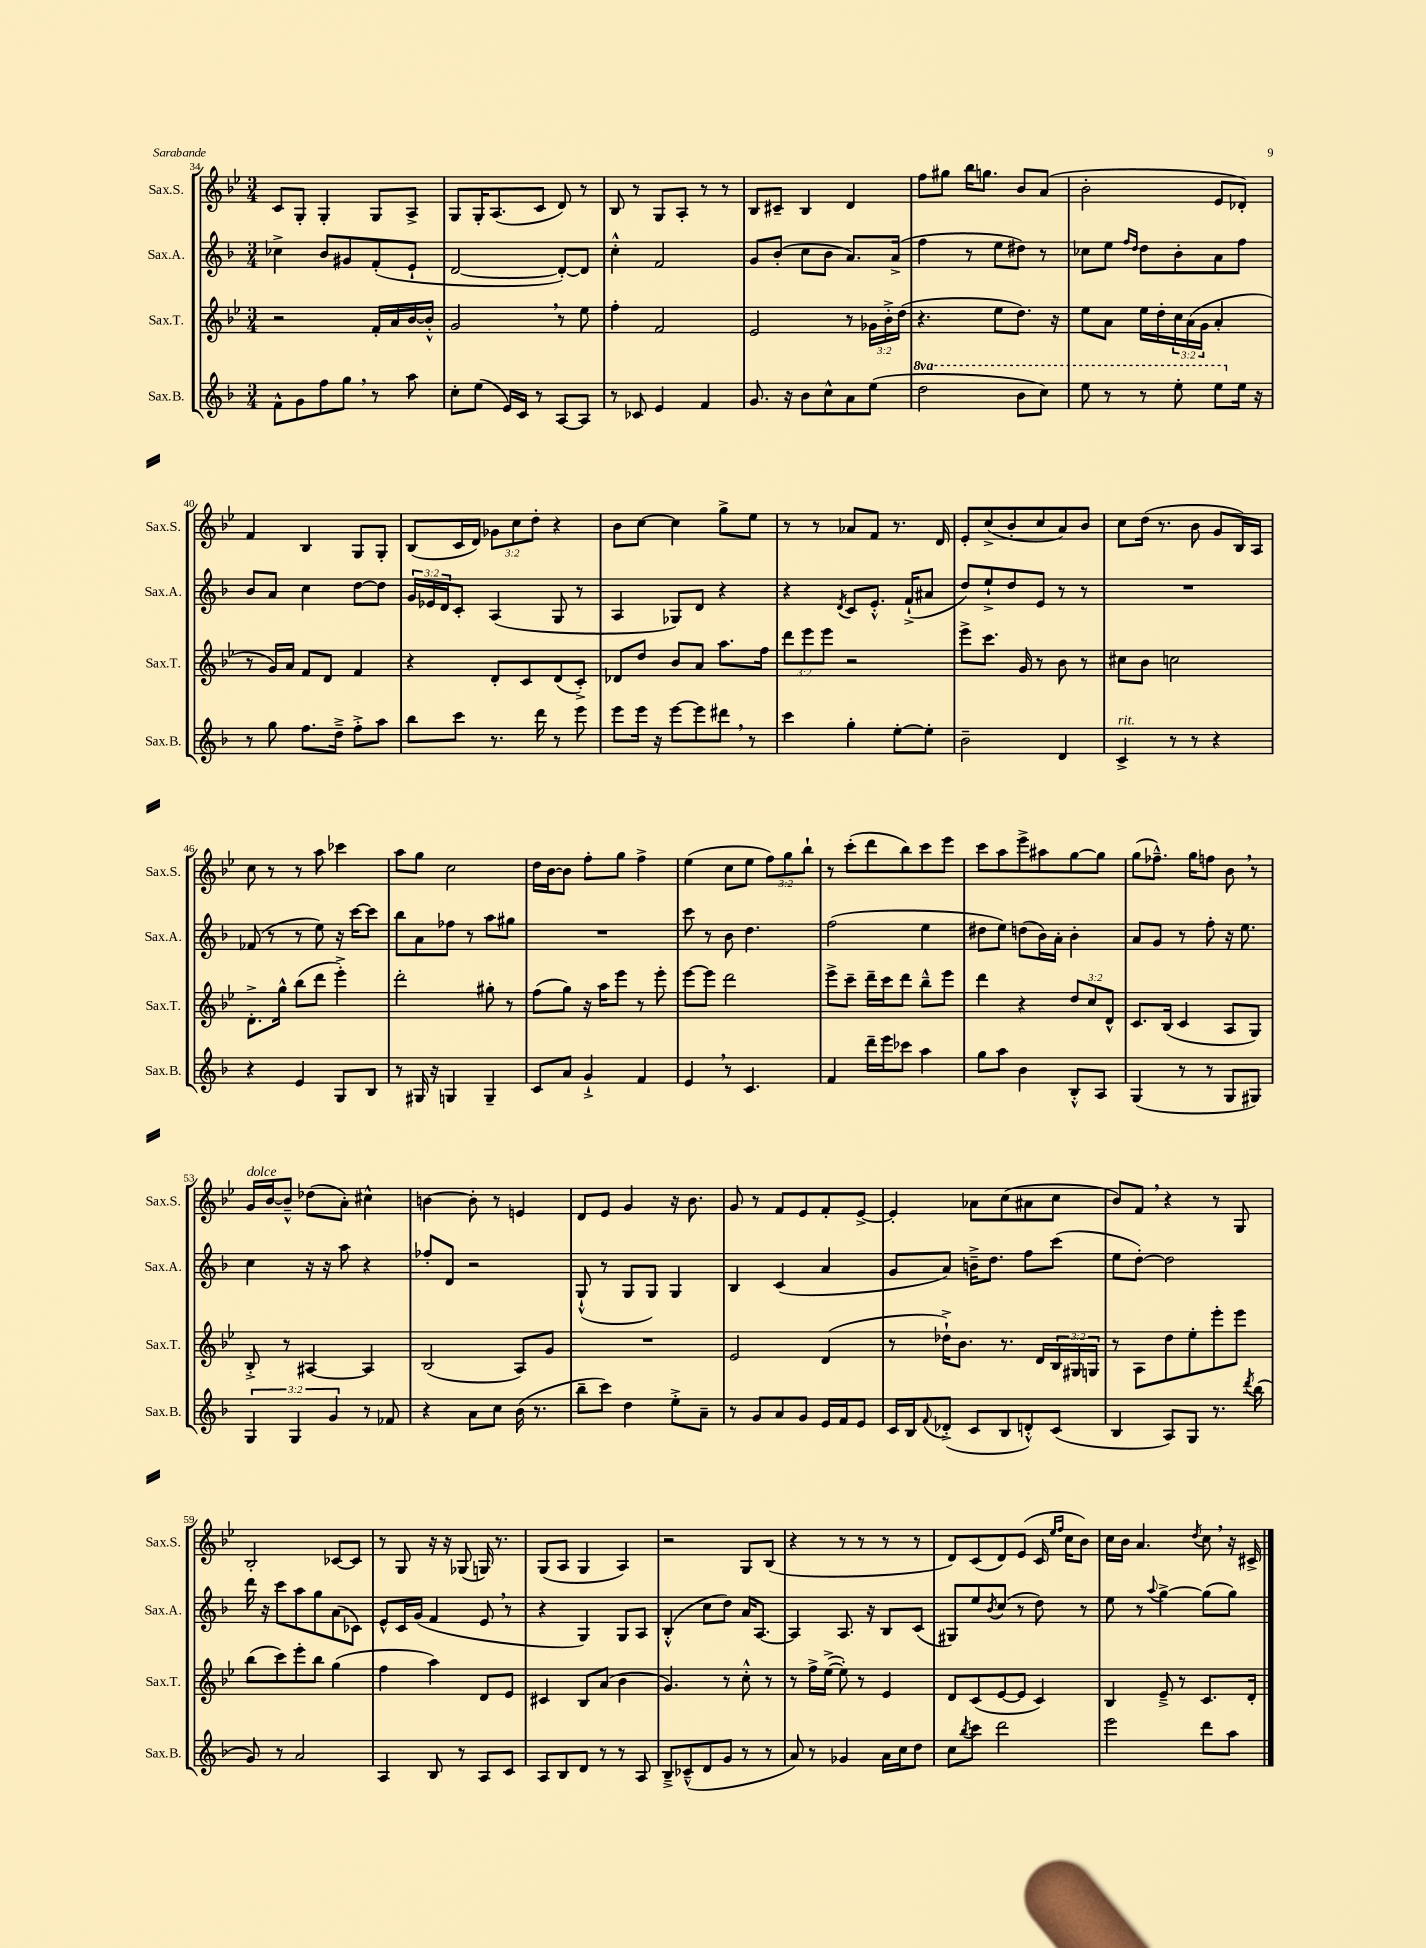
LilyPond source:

<<
\new StaffGroup <<
\new Staff = "s0" \with { instrumentName = "Sax.S." shortInstrumentName = "Sax.S." } {
    \clef treble \key bes \major \numericTimeSignature \time 3/4 \override Staff.TupletNumber.text = #tuplet-number::calc-fraction-text
    c'8 g8-. g4-. g8 a8-> |
    g8 g16-. a8.( c'8 d'8) r8 |
    bes8 r8 g8 a8-. r8 r8 |
    bes8 cis'8-- bes4 d'4 |
    f''8 gis''8 bes''16 g''8. bes'8 a'8( |
    bes'2-. ees'8 des'8-.) |
    f'4 bes4 g8 g8-. |
    bes8( c'16 d'16) \tuplet 3/2 { ges'8 c''8 d''8-. } r4 |
    bes'8 c''8~ c''4 g''8-> ees''8 |
    r8 r8 aes'8 f'8 r8. d'16 |
    ees'8-. c''8->( bes'8-. c''8 a'8) bes'8 |
    c''8 d''16( r8. bes'8 g'8 bes16) a16 |
    c''8 r8 r8 a''8 ces'''4 |
    a''8 g''8 c''2 |
    d''16 bes'16~ bes'8 f''8-. g''8 f''4-> |
    ees''4( c''8 ees''8 \tuplet 3/2 { f''8) g''8 bes''8-! } |
    r8 c'''8-.( d'''8 bes''8) c'''8 ees'''8 |
    c'''8 a''8 ees'''8-> ais''8 g''8~ g''8 |
    g''8( fes''8.---^) g''16 f''8 bes'8 \breathe r8 |
    g'16^\markup { \italic "dolce" } bes'16~ bes'8---^ des''8( a'8-.) cis''4-^ |
    b'4~ b'8-. r8 e'4 |
    d'8 ees'8 g'4 r16 bes'8. |
    g'8 r8 f'8 ees'8 f'8-. ees'8~-> |
    ees'4-. aes'8 c''8( ais'8 c''8 |
    bes'8) f'8 \breathe r4 r8 g8 |
    bes2-. ces'8~ ces'8 |
    r8 g8 r16 r16 ges8( g16) r8. |
    g8( a8 g4 a4) |
    r2 g8 bes8( |
    r4 r8 r8 r8 r8 |
    d'8) c'8( d'8) ees'8( c'16 \grace { ees''16 f''16 } c''16 bes'8) |
    c''16 bes'16 a'4. \acciaccatura { d''8 } c''8 \breathe r16 cis'16-> \bar "|." |
}
\new Staff = "s1" \with { instrumentName = "Sax.A." shortInstrumentName = "Sax.A." } {
    \clef treble \key f \major \numericTimeSignature \time 3/4 \override Staff.TupletNumber.text = #tuplet-number::calc-fraction-text
    ces''4-> bes'8 gis'8 f'8-.( e'8-! |
    d'2~ d'8~-.) d'8 |
    c''4-.-^ f'2 |
    g'8 bes'8-.( c''8 bes'8 a'8.) a'16->( |
    f''4 r8 e''8 dis''8) r8 |
    ces''8 e''8 \grace { f''16 d''16 } d''8 bes'8-. a'8 f''8 |
    bes'8 a'8 c''4 d''8~ d''8 |
    \tuplet 3/2 { g'16 ees'16 d'16 } c'8-. a4( g8 r8 |
    a4 ges8) d'8 r4 |
    r4 \acciaccatura { d'8 } c'8 e'8.-.-^ f'16-!->( ais'8 |
    d''8) e''8-!-> d''8 e'8 r8 r8 |
    R2. |
    fes'8( r8 r8 e''8) r16 c'''16~ c'''8 |
    bes''8 a'8 fes''8 r8 a''8 gis''8 |
    R2. |
    c'''8 r8 bes'8 d''4. |
    f''2( e''4 |
    dis''8 e''8) d''8( bes'16) a'16-. bes'4-. |
    a'8 g'8 r8 f''8-. r16 e''8. |
    c''4 r16 r16 a''8 r4 |
    fes''8-. d'8 r2 |
    g8-!-^( r8 g8 g8) g4 |
    bes4 c'4( a'4 |
    g'8 a'8) b'16---> d''8. f''8 c'''8( |
    e''8 d''8~-.) d''2 |
    d'''16 r16 c'''8 a''8 g''8 a'8( ces'8) |
    e'8-^ c'16 g'16( f'4 e'8 \breathe r8 |
    r4 g4) g8 a8 |
    bes4-.-^( c''8 d''8) a'16 a8.~ |
    a4 a8. r16 bes8 c'8( |
    gis8) e''8 \acciaccatura { bes'8 } c''8( r8 d''8) r8 |
    e''8 r8 \appoggiatura { a''8 } g''4~-> g''8( g''8) \bar "|." |
}
\new Staff = "s2" \with { instrumentName = "Sax.T." shortInstrumentName = "Sax.T." } {
    \clef treble \key bes \major \numericTimeSignature \time 3/4 \override Staff.TupletNumber.text = #tuplet-number::calc-fraction-text
    r2 f'16-. a'16 bes'16~ bes'16-.-^ |
    g'2 \breathe r8 ees''8 |
    f''4-. f'2 |
    ees'2 r8 \tuplet 3/2 { ges'16 bes'16-.-> d''16( } |
    r4. ees''8 d''8.) r16 |
    ees''8 a'8 ees''16 d''16-. \tuplet 3/2 { c''16 a'16( g'16 } a'4-. |
    r8 g'16) a'16 f'8 d'8 f'4 |
    r4 d'8-. c'8 d'8( c'8-.->) |
    des'8 d''8 bes'8 a'8 a''8. f''16 |
    \tuplet 3/2 { d'''8 ees'''8 ees'''8 } r2 |
    ees'''8-> c'''8. g'16 r8 bes'8 r8 |
    cis''8 bes'8 c''2 |
    d'8.-.-> g''16-^ bes''8( d'''8 ees'''4-.->) |
    d'''2-. gis''8-. r8 |
    f''8( g''8) r16 a''16 ees'''8 r8 ees'''8-. |
    ees'''8~ ees'''8 d'''2 |
    ees'''8-> c'''8-- d'''16-- c'''16 d'''8 bes''8---^ ees'''8 |
    d'''4 r4 \tuplet 3/2 { d''8 c''8 d'8-^ } |
    c'8. bes16( c'4 a8 g8) |
    bes8-.-> r8 ais4~ ais4 |
    bes2( a8) g'8 |
    R2. |
    ees'2 d'4( |
    r8 des''16-!->) bes'8. r8. d'16 \tuplet 3/2 { bes16 gis16 g16 } |
    r8 a8 d''8 ees''8-. ees'''8-. ees'''8 |
    bes''8( c'''8) ees'''8-. bes''8 g''4( |
    f''4 a''4) d'8 ees'8 |
    cis'4 bes8 a'8( bes'4 |
    g'4.) r8 c''8-.-^ r8 |
    r8 f''16-> ees''16~->( ees''8-.) r8 ees'4 |
    d'8 c'8( ees'8~ ees'8 c'4) |
    bes4 ees'8---> r8 c'8. d'16-. \bar "|." |
}
\new Staff = "s3" \with { instrumentName = "Sax.B." shortInstrumentName = "Sax.B." } {
    \clef treble \key f \major \numericTimeSignature \time 3/4 \override Staff.TupletNumber.text = #tuplet-number::calc-fraction-text \set Staff.ottavationMarkups = #ottavation-simple-ordinals
    f'8-^ g'8 f''8 g''8 \breathe r8 a''8 |
    c''8-. e''8( e'16) c'16 r8 a8~ a8 |
    r8 ces'8 e'4 f'4 |
    g'8. r16 bes'8 c''8-^ a'8 e''8( |
    \ottava #1 d'''2 bes''8 c'''8) |
    e'''8 r8 r8 e'''8-. e'''8 \ottava #0 e''16 r16 |
    r8 g''8 f''8. d''16---> f''8-.-> a''8 |
    bes''8 c'''8 r8. d'''16 r8 e'''8 |
    e'''8 e'''16 r16 e'''8~ e'''8 dis'''8 \breathe r8 |
    c'''4 g''4-. e''8~-. e''8-. |
    bes'2-- d'4 |
    c'4->^\markup { \italic "rit." } r8 r8 r4 |
    r4 e'4 g8 bes8 |
    r8 gis16 r16 g4 g4-- |
    c'8 a'8 g'4-!-> f'4 |
    e'4 \breathe r8 c'4. |
    f'4 d'''16-- e'''16 ces'''8 a''4 |
    g''8 a''8 bes'4 bes8-.-^ a8 |
    g4( r8 r8 g8 gis8) |
    \tuplet 3/2 { g4 g4 g'4 } r8 fes'8 |
    r4 a'8 c''8 bes'16( r8. |
    bes''8-- c'''8) d''4 e''8-.-> a'8-- |
    r8 g'8 a'8 g'8 e'16 f'16 e'8 |
    c'16 bes16 \appoggiatura { f'8 } des'8-.->( c'8 bes8 d'8-.-^) c'8( |
    bes4 a8) g8 r8. \acciaccatura { d'''8 } bes''16( |
    g'8) r8 a'2 |
    a4 bes8 r8 a8 c'8 |
    a8 bes8 d'8 r8 r8 a8 |
    bes8---> ces'8---^( d'8 g'8 r8 r8 |
    a'8) r8 ges'4 a'16 c''16 d''8 |
    c''8 \acciaccatura { bes''8 } c'''8 d'''2 |
    e'''2 d'''8 a''8 \bar "|." |
}
>>
>>
\layout { \context { \Score currentBarNumber = #34 } }
